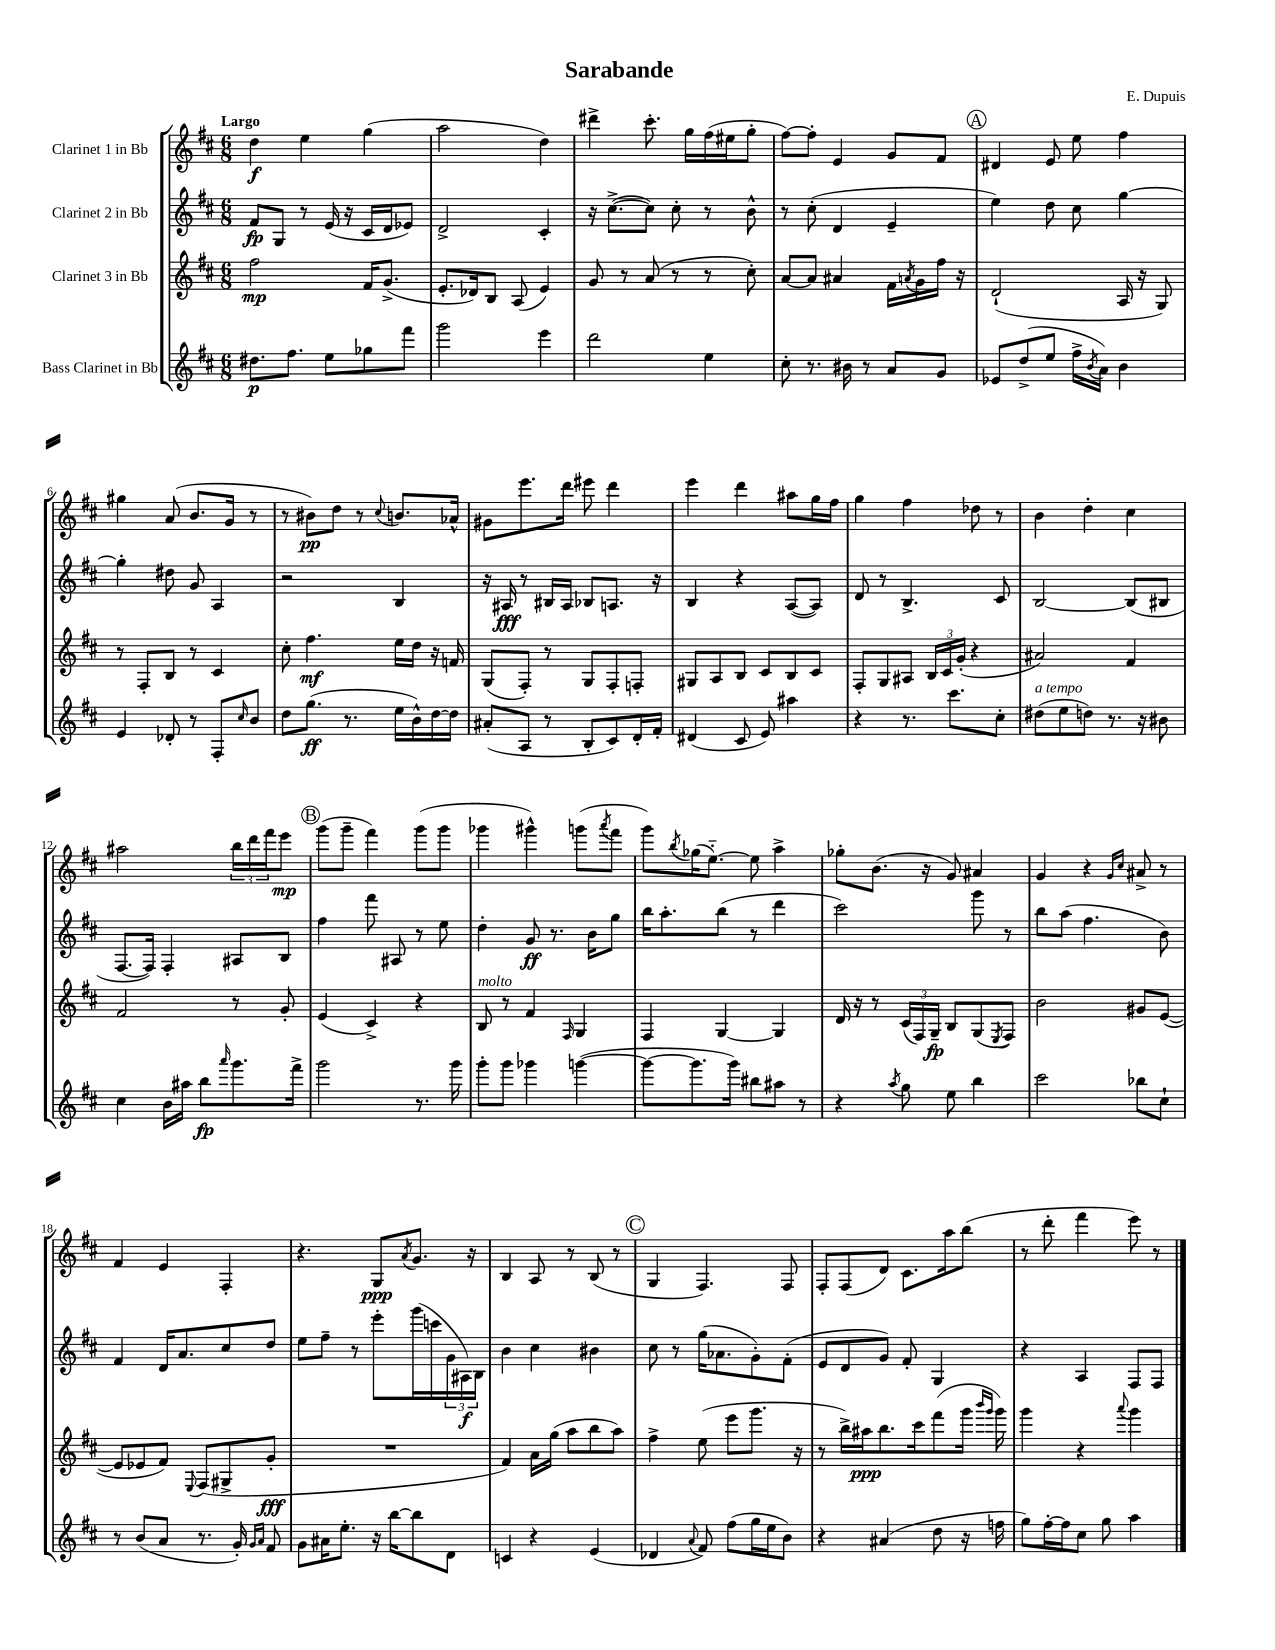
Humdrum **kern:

**kern	**dynam	**kern	**dynam	**kern	**dynam	**kern	**dynam
*part4	*part4	*part3	*part3	*part2	*part2	*part1	*part1
*staff4	*staff4	*staff3	*staff3	*staff2	*staff2	*staff1	*staff1
*I"Bass Clarinet in Bb	*	*I"Clarinet 3 in Bb	*	*I"Clarinet 2 in Bb	*	*I"Clarinet 1 in Bb	*
*clefG2	*	*clefG2	*	*clefG2	*	*clefG2	*
*k[f#c#]	*	*k[f#c#]	*	*k[f#c#]	*	*k[f#c#]	*
*M6/8	*	*M6/8	*	*M6/8	*	*M6/8	*
=1	=1	=1	=1	=1	=1	=1	=1
!	!	!	!	!	!	!LO:TX:a:B:t=Largo	!
8.dd#X\L	p	2ff#\	mp	8f#/L	fp	4dd\	f
.	.	.	.	8G/J	.	.	.
8.ff#\J	.	.	.	.	.	.	.
.	.	.	.	8r	.	4ee\	.
8ee\L	.	.	.	(16e/	.	.	.
.	.	.	.	16r	.	.	.
8gg-X\	.	16f#/KL	.	16c#/LL	.	(4gg\	.
.	.	(8.g^/J	.	16d/J	.	.	.
8fff#\J	.	.	.	8e-X/J)	.	.	.
=2	=2	=2	=2	=2	=2	=2	=2
2ggg\	.	8.e'/L	.	2d^/	.	2aa\	.
.	.	16d-X/k)	.	.	.	.	.
.	.	8B/J	.	.	.	.	.
.	.	(8A/	.	.	.	.	.
4eee\	.	4e/)	.	4c#'/	.	4dd\)	.
=3	=3	=3	=3	=3	=3	=3	=3
2ddd\	.	8g/	.	16r	.	4ddd#X^\	.
.	.	.	.	([8.cc#^\L	.	.	.
.	.	8r	.	.	.	.	.
.	.	(8a/	.	8cc#\J])	.	8.ccc#'\	.
.	.	8r	.	8cc#'\	.	.	.
.	.	.	.	.	.	16gg\LL	.
4ee\	.	8r	.	8r	.	(16ff#\	.
.	.	.	.	.	.	16ee#X\J	.
.	.	8cc#'\)	.	8b^^\	.	8gg'\J	.
=4	=4	=4	=4	=4	=4	=4	=4
8cc#'\	.	[8a/L	.	8r	.	[8ff#\L)	.
8.r	.	8a/J]	.	(8cc#'\	.	8ff#'\J]	.
.	.	4a#X/	.	4d/	.	4e/	.
16b#X\	.	.	.	.	.	.	.
8r	.	.	.	.	.	.	.
8a/L	.	16f#\LL	.	4e~/	.	8g/L	.
.	.	8qan/	.	.	.	.	.
.	.	16g\	.	.	.	.	.
8g/J	.	16ff#\JJ	.	.	.	8f#/J	.
.	.	16r	.	.	.	.	.
!!LO:REH:place=s1:t=A
=5	=5	=5	=5	=5	=5	=5	=5
8e-X/L	.	(2d`/	.	4ee\)	.	4d#X/	.
(8dd^/	.	.	.	.	.	.	.
8ee/J	.	.	.	8dd\	.	8e/	.
16ff#^\LL	.	.	.	8cc#\	.	8ee\	.
8qb/	.	.	.	.	.	.	.
16a\JJ)	.	.	.	.	.	.	.
4b\	.	16A/	.	[4gg\	.	4ff#\	.
.	.	16r	.	.	.	.	.
.	.	8G/)	.	.	.	.	.
!!LO:LB:g=z
=6	=6	=6	=6	=6	=6	=6	=6
4e/	.	8r	.	4gg'\]	.	4gg#X\	.
.	.	8F#'/L	.	.	.	.	.
8d-X'/	.	8B/J	.	8dd#X\	.	(8a/	.
8r	.	8r	.	8g/	.	8.b/L	.
8F#'/L	.	4c#/	.	4A/	.	.	.
.	.	.	.	.	.	16g/Jk	.
16qqcc#/	.	.	.	.	.	.	.
8b/J	.	.	.	.	.	8r	.
=7	=7	=7	=7	=7	=7	=7	=7
8dd\L	.	8cc#'\	.	2r	.	8r	.
(8.gg\J	ff	4.ff#\	mf	.	.	8b#X\L)	pp
.	.	.	.	.	.	8dd\J	.
8.r	.	.	.	.	.	.	.
.	.	.	.	.	.	8r	.
.	.	.	.	.	.	8qqcc#/	.
16ee\LL	.	16ee\LL	.	4B/	.	8.bn/L	.
16b^^\)	.	16dd\JJ	.	.	.	.	.
[16dd\	.	16r	.	.	.	.	.
16dd\JJ]	.	16fn/	.	.	.	16a-X^^/Jk	.
=8	=8	=8	=8	=8	=8	=8	=8
(8a#X'/L	.	(8G/L	.	16r	.	8g#X\L	.
.	.	.	.	16A#X/	fff	.	.
8A/J	.	8F#'/J)	.	8r	.	8.eee\	.
8r	.	8r	.	16B#X/LL	.	.	.
.	.	.	.	16A#/JJ	.	16ddd\Jk	.
8B'/L	.	8G/L	.	8B-X/L	.	8eee#X\	.
8c#/)	.	8F#'/	.	8.An/J	.	4ddd\	.
16d'/L	.	8Fn'/J	.	.	.	.	.
16f#'/JJ	.	.	.	16r	.	.	.
=9	=9	=9	=9	=9	=9	=9	=9
(4d#X/	.	8G#X/L	.	4B/	.	4eee\	.
.	.	8A/	.	.	.	.	.
8c#/	.	8B/J	.	4r	.	4ddd\	.
8e/)	.	8c#/L	.	.	.	.	.
4aa#X\	.	8B/	.	([8A/L	.	8aa#X\L	.
.	.	8c#/J	.	8A/J])	.	16gg\L	.
.	.	.	.	.	.	16ff#\JJ	.
=10	=10	=10	=10	=10	=10	=10	=10
4r	.	8F#'/L	.	8d/	.	4gg\	.
.	.	8G/	.	8r	.	.	.
8.r	.	8A#X/J	.	4.B^/	.	4ff#\	.
.	.	24B/LL	.	.	.	.	.
.	.	24c#/	.	.	.	.	.
8.ccc#\L	.	.	.	.	.	.	.
.	.	(24g'/JJ	.	.	.	.	.
.	.	4r	.	.	.	8dd-X\	.
8cc#'\J	.	.	.	8c#/	.	8r	.
=11	=11	=11	=11	=11	=11	=11	=11
!LO:TX:a:i:t=a tempo	!	!	!	!	!	!	!
(8dd#X\L	.	2a#X/)	.	[2B/	.	4b\	.
8ee\	.	.	.	.	.	.	.
8ddn\J)	.	.	.	.	.	4dd'\	.
8.r	.	.	.	.	.	.	.
.	.	4f#/	.	(8B/L]	.	4cc#\	.
16r	.	.	.	.	.	.	.
8b#X\	.	.	.	8B#X/J	.	.	.
!!LO:LB:g=z
=12	=12	=12	=12	=12	=12	=12	=12
4cc#\	.	2f#/	.	[8.F#/L	.	2aa#X\	.
.	.	.	.	16F#/Jk])	.	.	.
16b\LL	.	.	.	4F#'/	.	.	.
16aa#X\JJ	.	.	.	.	.	.	.
8bb\L	fp	.	.	.	.	.	.
16qqaaa/	.	.	.	.	.	.	.
8.ggg\	.	8r	.	8A#X/L	.	24bb\LL	.
.	.	.	.	.	.	24ddd\	.
.	.	.	.	.	.	24fff#\J	.
.	.	8g'/	.	8B/J	.	8eee\J	mp
16fff#^\Jk	.	.	.	.	.	.	.
!!LO:REH:place=s1:t=B
=13	=13	=13	=13	=13	=13	=13	=13
2ggg\	.	(4e/	.	4ff#\	.	(8ggg\L	.
.	.	.	.	.	.	8ggg~\J	.
.	.	4c#^/)	.	8fff#\	.	4fff#\)	.
.	.	.	.	8A#X/	.	.	.
8.r	.	4r	.	8r	.	(8ggg\L	.
.	.	.	.	8ee\	.	8ggg\J	.
16ggg\	.	.	.	.	.	.	.
=14	=14	=14	=14	=14	=14	=14	=14
!	!	!LO:TX:a:i:t=molto	!	!	!	!	!
8ggg'\L	.	8B/	.	4dd'\	.	4ggg-X\	.
8ggg\J	.	8r	.	.	.	.	.
4ggg-X\	.	4f#/	.	8g/	ff	4ggg#X^^\)	.
.	.	.	.	8.r	.	.	.
.	.	16qqF#/	.	.	.	.	.
([4gggn\	.	4G/	.	.	.	(8gggn\L	.
.	.	.	.	16b\KL	.	.	.
.	.	.	.	.	.	8qaaa/	.
.	.	.	.	8gg\J	.	8fff#\J	.
=15	=15	=15	=15	=15	=15	=15	=15
8ggg\L_	.	4F#/	.	16bb\KL	.	8ggg\L)	.
.	.	.	.	8.aa'\	.	.	.
.	.	.	.	.	.	8qbb/	.
8.ggg\]	.	.	.	.	.	(16gg-X\K	.
.	.	.	.	.	.	[8.ee\J)	.
.	.	[4G/	.	(8bb\J	.	.	.
16ggg\Jk)	.	.	.	.	.	.	.
8bb#X\L	.	.	.	8r	.	8ee\]	.
8aa#X\J	.	4G/]	.	4ddd\	.	4aa^\	.
8r	.	.	.	.	.	.	.
=16	=16	=16	=16	=16	=16	=16	=16
4r	.	16d/	.	2ccc#\)	.	8gg-X'\L	.
.	.	16r	.	.	.	.	.
.	.	8r	.	.	.	(8.b\J	.
8qaa/	.	.	.	.	.	.	.
8gg\	.	(24c#/LL	.	.	.	.	.
.	.	24F#/)	.	.	.	.	.
.	.	.	.	.	.	16r	.
.	.	24G~/JJ	fp	.	.	.	.
8ee\	.	8B/L	.	.	.	8g/)	.
4bb\	.	(8G/	.	8ggg\	.	4a#X/	.
.	.	8qE/	.	.	.	.	.
.	.	8F#/J)	.	8r	.	.	.
=17	=17	=17	=17	=17	=17	=17	=17
2ccc#\	.	2b\	.	8bb\L	.	4g/	.
.	.	.	.	(8aa\J	.	.	.
.	.	.	.	4.ff#\	.	4r	.
.	.	.	.	.	.	16qqg/LL	.
.	.	.	.	.	.	16qqcc#/JJ	.
8bb-X\L	.	8g#X/L	.	.	.	8a#X^/	.
8cc#`\J	.	([8e/J	.	8b\)	.	8r	.
!!LO:LB:g=z
=18	=18	=18	=18	=18	=18	=18	=18
8r	.	8e/L]	.	4f#/	.	4f#/	.
(8b/L	.	8e-X/	.	.	.	.	.
8a/J	.	8f#/J)	.	16d/KL	.	4e/	.
.	.	.	.	8.a/	.	.	.
.	.	8qqE/	.	.	.	.	.
8.r	.	(8F#/L	.	.	.	.	.
.	.	8G#X^/	.	8cc#/	.	4F#'/	.
16g'/)	.	.	.	.	.	.	.
16qqg/LL	.	.	.	.	.	.	.
16qqa/JJ	.	.	.	.	.	.	.
8f#/	.	8g'/J	fff	8dd/J	.	.	.
=19	=19	=19	=19	=19	=19	=19	=19
8g\L	.	2.r	.	8ee\L	.	4.r	.
16a#X\K	.	.	.	8ff#~\J	.	.	.
8.ee'\J	.	.	.	.	.	.	.
.	.	.	.	8r	.	.	.
16r	.	.	.	8eee'\L	.	8G/L	ppp
[16bb\KL	.	.	.	.	.	.	.
.	.	.	.	.	.	8qa/	.
8bb\]	.	.	.	(16ggg\L	.	8.g/J	.
.	.	.	.	16cccn\	.	.	.
8d\J	.	.	.	24g\	.	.	.
.	.	.	.	24A#X\)	f	.	.
.	.	.	.	.	.	16r	.
.	.	.	.	24B\JJ	.	.	.
=20	=20	=20	=20	=20	=20	=20	=20
4cn/	.	4f#/)	.	4b\	.	4B/	.
4r	.	16a\LL	.	4cc#\	.	8A/	.
.	.	(16gg\JJ	.	.	.	.	.
.	.	8aa\L	.	.	.	8r	.
(4e/	.	8bb\	.	4b#X\	.	(8B/	.
.	.	8aa\J)	.	.	.	8r	.
!!LO:REH:place=s1:t=C
=21	=21	=21	=21	=21	=21	=21	=21
4d-X/	.	4ff#^\	.	8cc#\	.	4G/	.
.	.	.	.	8r	.	.	.
8qqa/	.	.	.	.	.	.	.
8f#/)	.	(8ee\	.	(16gg\KL	.	4.F#/)	.
.	.	.	.	8.a-X\	.	.	.
(8ff#\L	.	8eee\L	.	.	.	.	.
16gg\L	.	8.ggg\J	.	8g'\)	.	.	.
16ee\J	.	.	.	.	.	.	.
8b\J)	.	.	.	(8f#'\J	.	8F#/	.
.	.	16r	.	.	.	.	.
=22	=22	=22	=22	=22	=22	=22	=22
4r	.	8r	.	8e/L	.	8F#'/L	.
.	.	16bb^\LL)	.	8d/	.	(8F#/	.
.	.	16aa#X\J	ppp	.	.	.	.
(4a#X/	.	8.bb\	.	8g/J)	.	8d/J)	.
.	.	.	.	8f#'/	.	8.c#\L	.
.	.	16ccc#\k	.	.	.	.	.
8dd\	.	(8fff#\	.	4G/	.	.	.
.	.	.	.	.	.	16aa\k	.
16r	.	16ggg\Jk	.	.	.	(8bb\J	.
.	.	16qqbbb/LL	.	.	.	.	.
.	.	16qqggg/JJ	.	.	.	.	.
16ffn\	.	16ggg\)	.	.	.	.	.
=23	=23	=23	=23	=23	=23	=23	=23
8gg\L)	.	4ggg\	.	4r	.	8r	.
[16ff#'\L	.	.	.	.	.	8ddd'\	.
16ff#\J]	.	.	.	.	.	.	.
8cc#\J	.	4r	.	4A/	.	4fff#\	.
8gg\	.	.	.	.	.	.	.
.	.	8qqaaa/	.	.	.	.	.
4aa\	.	4ggg\	.	8F#/L	.	8eee\)	.
.	.	.	.	8F#/J	.	8r	.
==	==	==	==	==	==	==	==
*-	*-	*-	*-	*-	*-	*-	*-
